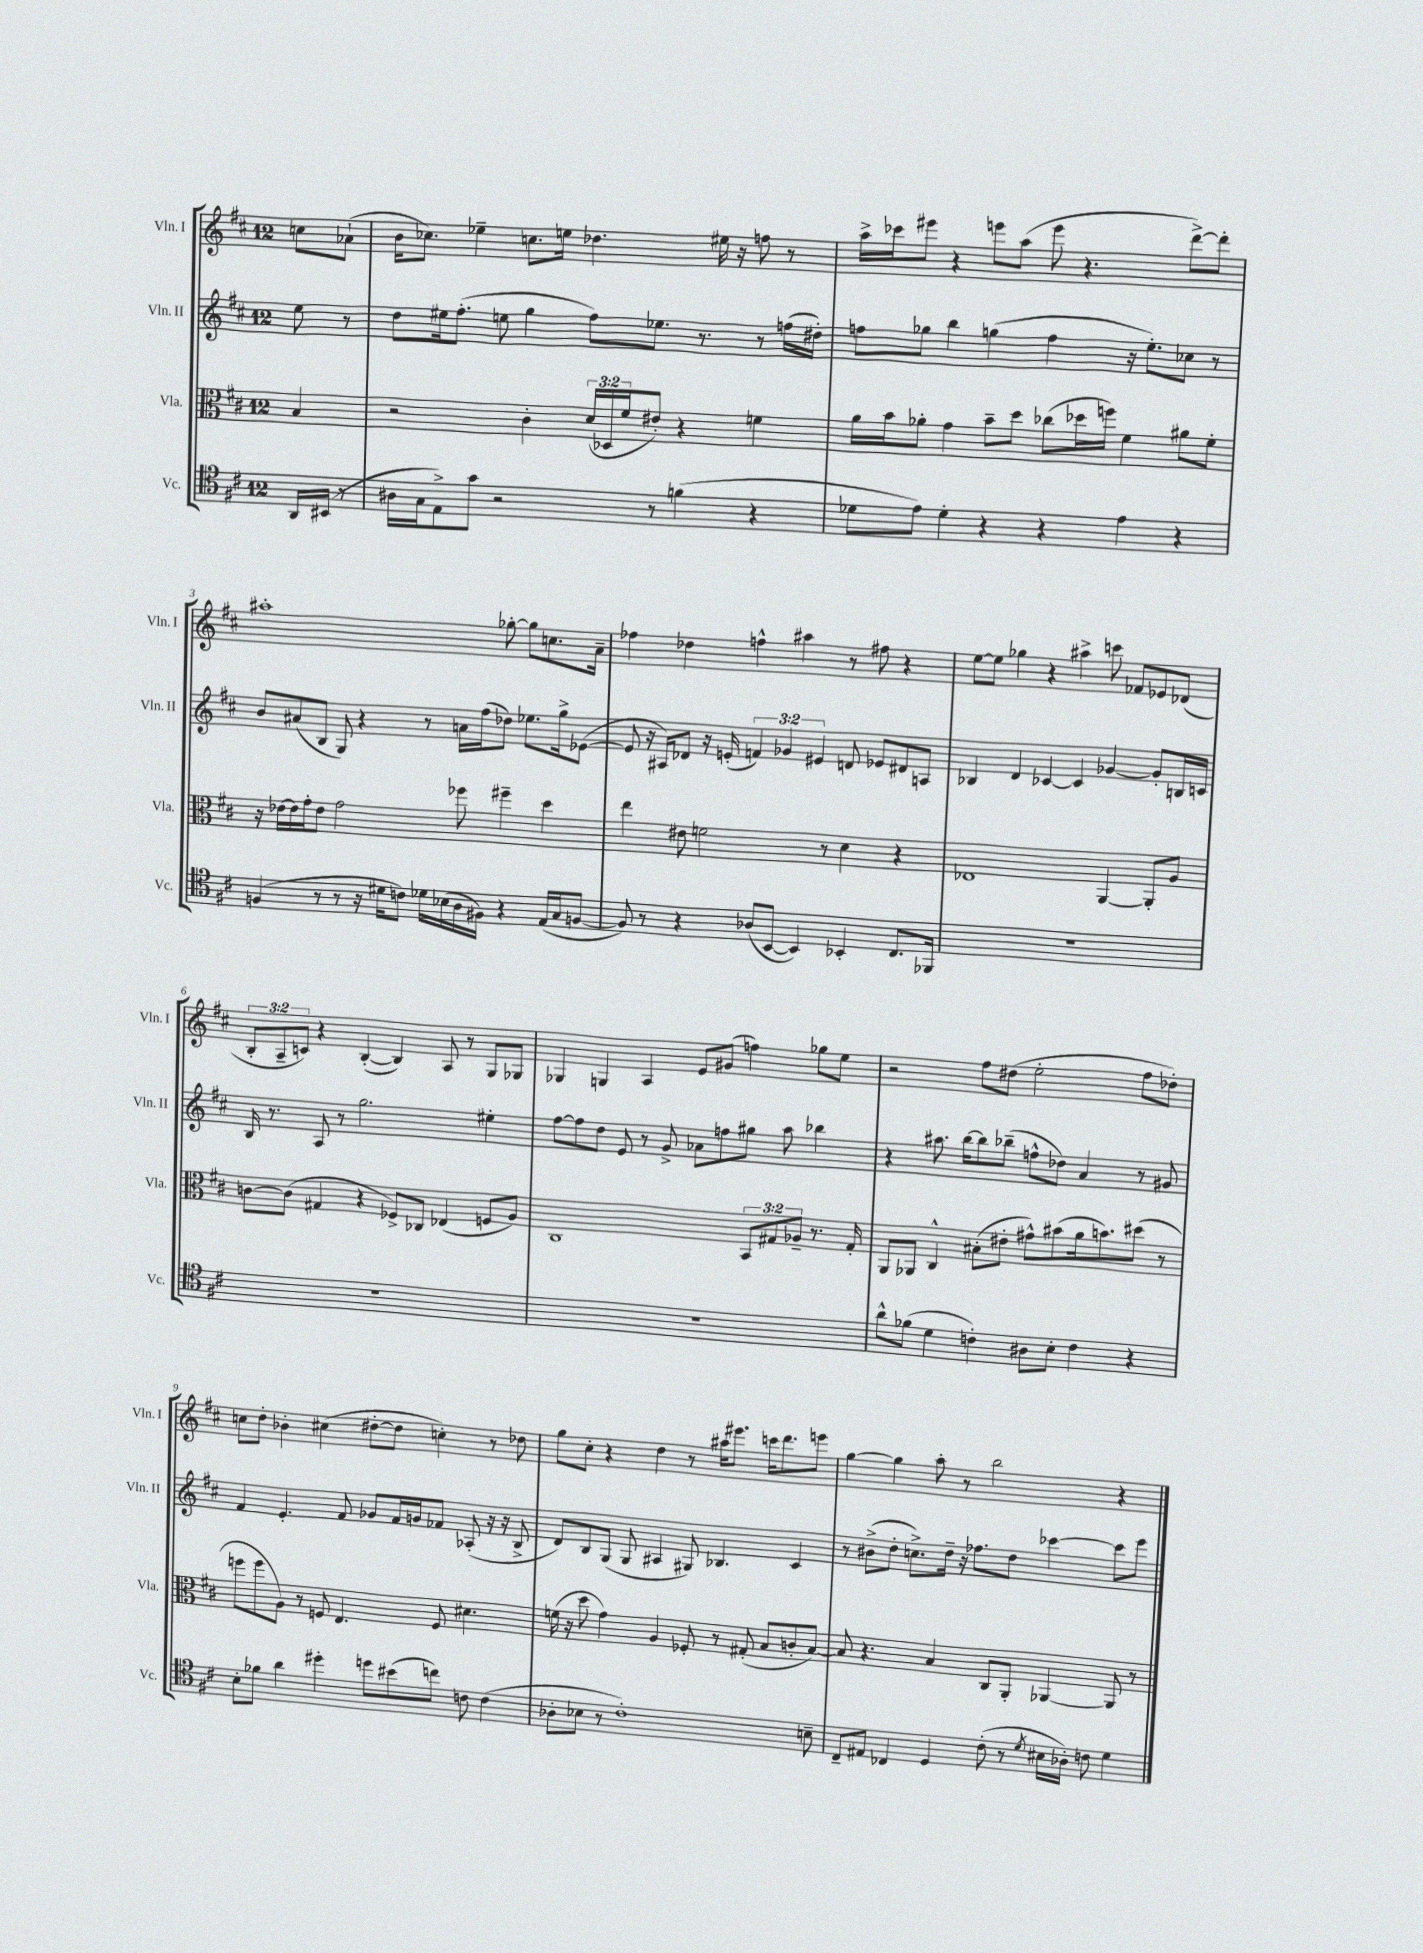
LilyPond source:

<<
\new StaffGroup <<
\new Staff = "s0" \with { instrumentName = "Vln. I" shortInstrumentName = "Vln. I" } {
    \clef treble \key d \major \once \override Staff.TimeSignature.style = #'single-digit \time 12/8 \override Staff.TupletNumber.text = #tuplet-number::calc-fraction-text \partial 4
    c''8 aes'8-!( |
    b'16 ces''8.) ees''4-- c''8. e''16 des''4. eis''16 r16 f''8 r8 |
    a''16-> ces'''16 eis'''8 r4 e'''8 a''8( e'''8 r4. d'''8~->) d'''8-. |
    ais''1-. ges''8~-. ges''8 c''8. a'16-- |
    fes''4 des''4 f''4-^ ais''4 r8 fis''8 r4 |
    e''8~ e''8 ges''4 r4 ais''4-> c'''8 fes'8 ees'8 des'8( |
    \tuplet 3/2 { b8-. a8-- c'8) } r4 b4~-.( b4) a8 r8 g8 ges8 |
    ges4 g4 a4 e'8 gis'8( f''4) ges''8 e''8 |
    r2 fis''8 dis''8( e''2-. fis''8 des''8-.) |
    c''8 d''8-. bes'4-. cis''4( dis''8~-. dis''8 c''4-.) r8 des''8 |
    g''8 cis''8-. r4 d''4 r8 ais''16 eis'''8. c'''16 d'''8. e'''8 |
    g''4~ g''4 a''8-. r8 b''2 r4 \bar "|." |
}
\new Staff = "s1" \with { instrumentName = "Vln. II" shortInstrumentName = "Vln. II" } {
    \clef treble \key d \major \once \override Staff.TimeSignature.style = #'single-digit \time 12/8 \override Staff.TupletNumber.text = #tuplet-number::calc-fraction-text \partial 4
    e''8 r8 |
    d''8 eis''16 fis''8.-.( e''8 g''4 fis''8) ees''8. r8. r8 f''16( dis''16-.) |
    f''8 ges''8 b''4 g''4( f''4 r16 e''8.-.) ces''8 r8 |
    b'8 ais'8( b8 g8) r4 r8 a'16 fis''16( des''8) ees''8. g''16-> ees'8~( |
    ees'8 r16 ais16) des'8 r16 e'16-.( \tuplet 3/2 { f'4) ges'4 eis'4 } d'8 ees'8 dis'8 a8 |
    bes4 d'4 ces'4~ ces'4 ges'4~ ges'8-. b16 c'16 |
    b16 r8. a8 r8 g''2. eis''4-. |
    fis''8~ fis''8 d''8 e'8 r8 g'8-> aes'8 f''8 gis''8 a''8 bes''4 |
    r4 ais''8. b''16~ b''8 bes''8--( f''8-^ des''8) a'4 r8 gis'8 |
    fis'4 e'4.-. fis'8 ges'8 fis'16 g'16 fes'8 aes8-.( r16 r16 b8-> |
    d'8) b8 g8( g8 ais4 gis8) bes4. cis'4 |
    r8 bis'8->( d''8-. c''8.->) d''16-- r16 fes''8. d''8 ces'''4~ ces'''8 e'''8 \bar "|." |
}
\new Staff = "s2" \with { instrumentName = "Vla." shortInstrumentName = "Vla." } {
    \clef alto \key d \major \once \override Staff.TimeSignature.style = #'single-digit \time 12/8 \override Staff.TupletNumber.text = #tuplet-number::calc-fraction-text \partial 4
    b4 |
    r2 cis'4-. \tuplet 3/2 { d'16( des16 fis'16 } eis'8-.) r4 f'4 |
    a'16 b'16 aes'8-. g'4 b'8-- d''8 ces''8( des''16 f''16) fis'4 ais'8 fis'8-. |
    r16 ees'16~ ees'16 g'16-. ees'8 g'2 fes''8 fis''4-- d''4 |
    e''4 eis'8 f'2 r8 d'4 r4 |
    ees1 a,4~ a,8-. a8 |
    c'8~ c'8( gis4 r4 fes8->) ces8 ees4( f8 a8) |
    cis1 \tuplet 3/2 { b,8 gis8 aes8-- } r8. gis16-. |
    a,8 aes,8 cis4-^ bis8-.( eis'8-. gis'8-^) bis'8( a'16 b'8.) dis''8( r8 |
    f''8 f''8 a8) r8 f8 e4. f8 dis'4. |
    f'16( r16 d''8 g'4) a4 fes8-. r8 gis8-.( b8 c'8-. b8~) |
    b8 r4. b4 cis8 a,8-. aes,4~ aes,8 r8 \bar "|." |
}
\new Staff = "s3" \with { instrumentName = "Vc." shortInstrumentName = "Vc." } {
    \clef tenor \key d \major \once \override Staff.TimeSignature.style = #'single-digit \time 12/8 \partial 4
    a,16 bis,16( r8 |
    ais16 g16 e8->) g'8 r2 r8 f'4( r4 |
    des'8 e'8) des'4-. r4 r4 e'4 r4 |
    f4( r8 r8 r16 dis'16 c'8) des'16 bes16( a16 fis16) r4 e16( g16 f8~ |
    f8) r8 r4 aes8( b,8~ b,4) bes,4-. cis8. fes,16 |
    R1. |
    R1. |
    R1. |
    a'8-^ fes'8( d'4 c'4-.) ais8 b8-. c'4 r4 |
    b8-. fes'8 a'4 dis''4-. d''8 bis'8( c''8) c'8 c'4( |
    aes8-. bes8 r8 cis'1-.) b8-- |
    cis8-- eis8 ces4 d4 cis'8-.( r8 \acciaccatura { d'8 } bis16 aes16-.) c'8 d'4 \bar "|." |
}
>>
>>
